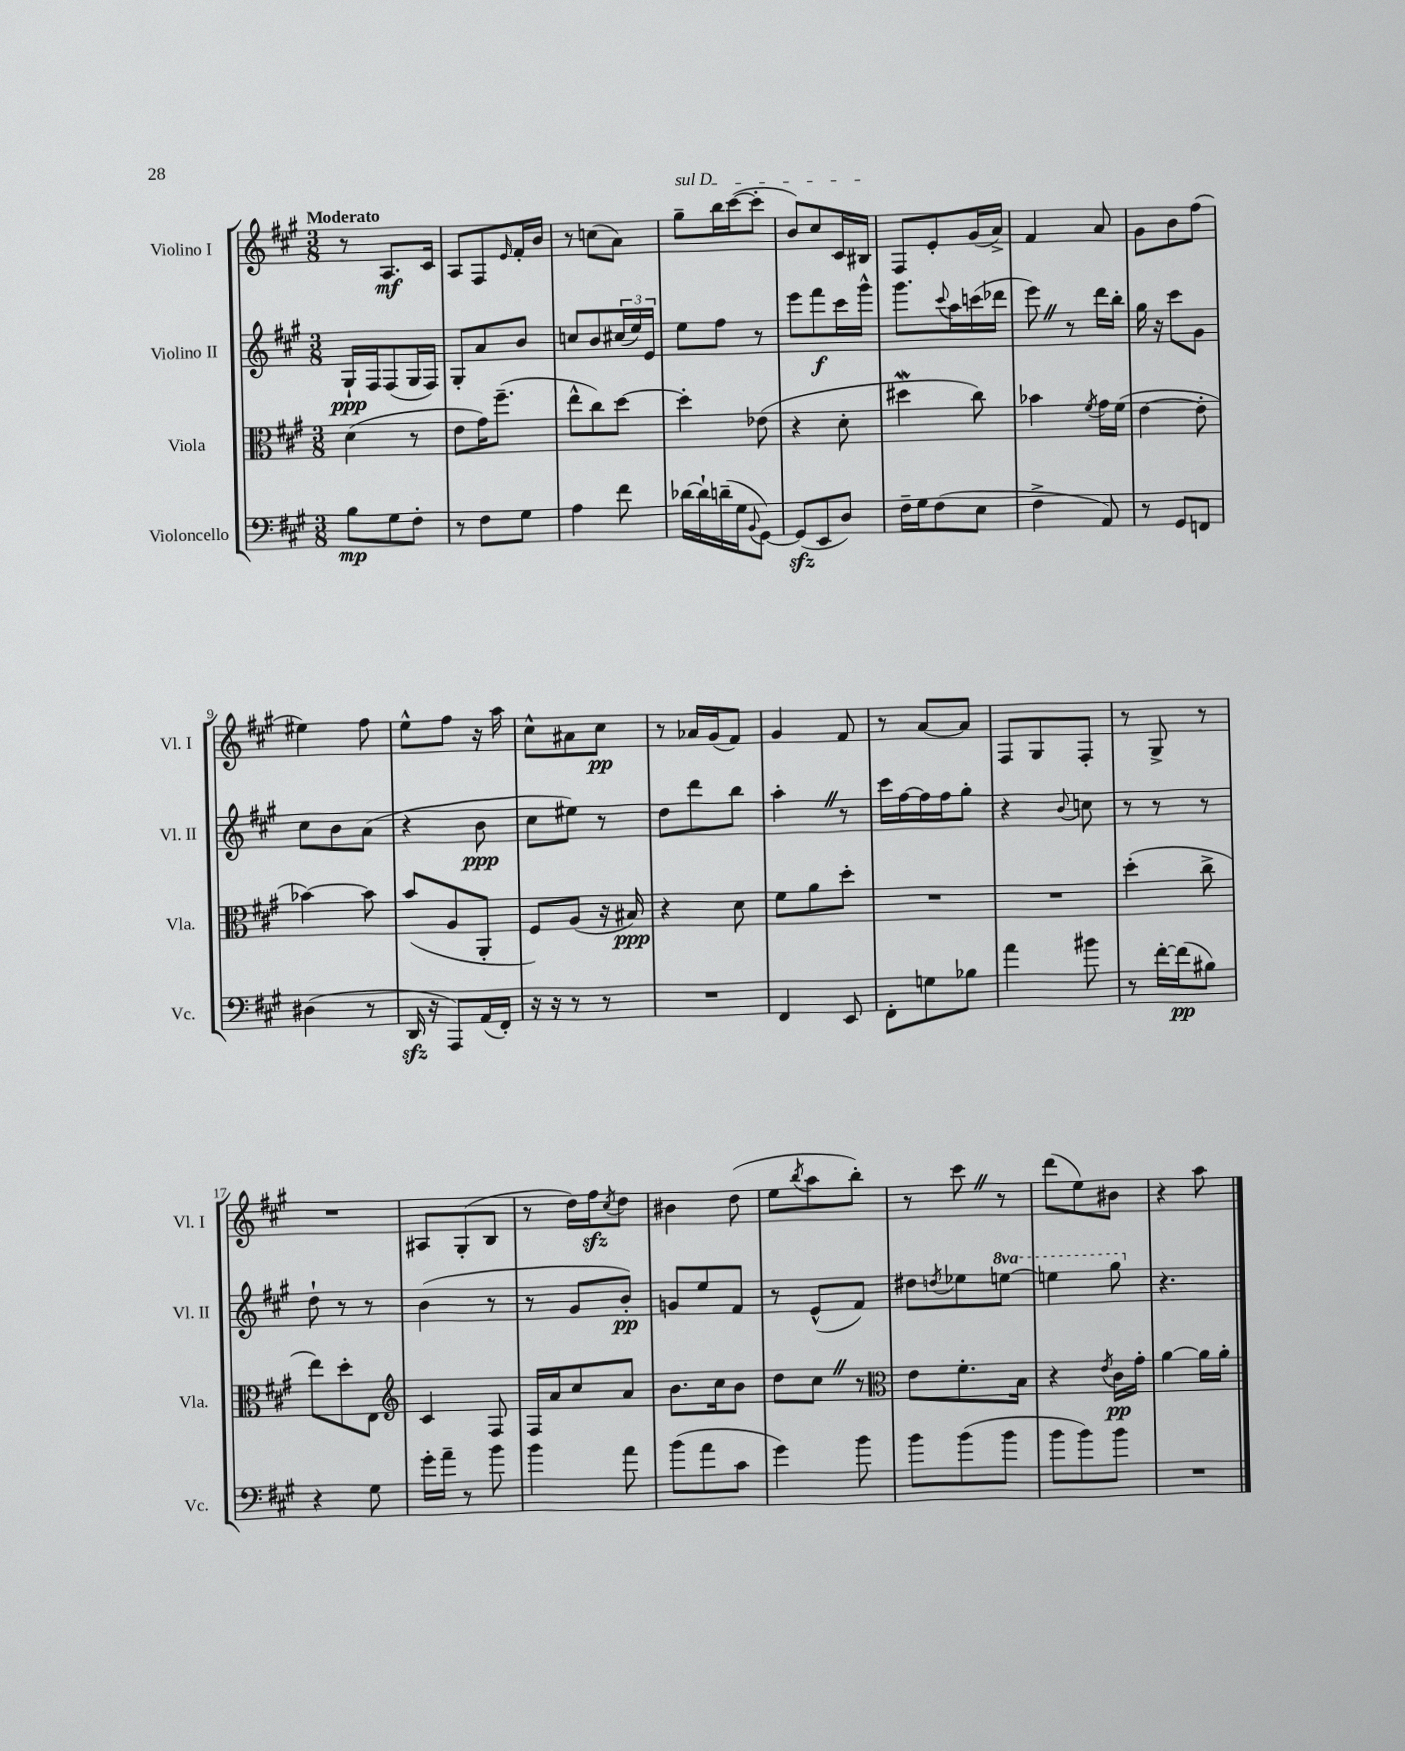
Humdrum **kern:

**kern	**kern	**kern	**kern
*staff4	*staff3	*staff2	*staff1
*clefF4	*clefC3	*clefG2	*clefG2
*k[f#c#g#]	*k[f#c#g#]	*k[f#c#g#]	*k[f#c#g#]
*M3/8	*M3/8	*M3/8	*M3/8
8B	(4d	16G#`	8r
.	.	16F#	.
8G#	.	(8F#	8.A
8F#'	8r	16G#	.
.	.	16F#)	16c#
=	=	=	=
8r	8e	8G#'	8A
8F#	16g#)	8a	8F#
.	(8.ff#~	.	.
.	.	.	16qqe
8G#	.	8b	16f#'
.	.	.	16b
=	=	=	=
4A	8ee^^	8cc	8r
.	8cc#)	8b	(8cc
8f#	[8dd	(24cc#	8a)
.	.	24ee)	.
.	.	24e	.
=	=	=	=
[16d-	4dd']	8ee	8gg#~
16d-`]	.	.	.
(16d~	.	8ff#	16bb
16G#	.	.	([16ccc#
8qqBB	.	.	.
[8GG#)	(8e-	8r	8ccc#']
=	=	=	=
(8GG#]	4r	8eee	8b)
8EE	.	8fff#	8cc#
8D)	8d'	16ccc#	16c#
.	.	16ggg#^^	16B#
=	=	=	=
16F#~	4dd#	8.ggg#	8F#
16G#	.	.	.
(8F#	.	.	8e'
.	.	8qqccc#	.
.	.	16aa	.
8E	8cc#)	(16ccc	(16g#
.	.	16ddd-	16a^)
=	=	=	=
4F#^	4b-	8eee)	4f#
.	.	8r	.
.	8qf#	.	.
8AA)	16g#	16ddd	8a
.	(16f#	16bb'	.
=	=	=	=
8r	[4e	16gg#	8g#
.	.	16r	.
8GG#	.	8ccc#	8b
8FF	8e']	8g#	(8ff#
=	=	=	=
(4D#	[4b-)	8cc#	4ee#)
.	.	8b	.
8r	8b-]	(8a	8ff#
=	=	=	=
16DD	(8b	4r	8ee^^
16r	.	.	.
8AAA)	8A	.	8ff#
(16AA	8AA'	8b	16r
16FF#')	.	.	16aa
=	=	=	=
16r	8F#)	8cc#	8cc#^^
16r	.	.	.
8r	(8A	8ee#)	8a#
8r	16r	8r	8cc#
.	16B#)	.	.
=	=	=	=
4.r	4r	8dd	8r
.	.	8ddd	16a-
.	.	.	(16g#
.	8d	8bb	8f#)
=	=	=	=
4FF#	8f#	4aa'	4g#
.	8a	.	.
8EE	8dd'	8r	8f#
=	=	=	=
8FF#'	4.r	16ccc#	8r
.	.	[16ff#	.
8G	.	16ff#]	[8a
.	.	16ff#	.
8B-	.	8gg#'	8a]
=	=	=	=
4a	4.r	4r	8F#
.	.	.	8G#
.	.	8qqb	.
8b#	.	8cc	8F#'
=	=	=	=
8r	(4dd'	8r	8r
[16f#'	.	8r	8G#^
(16f#]	.	.	.
8B#)	8cc#^	8r	8r
=	=	=	=
4r	8ee)	8dd`	4.r
.	8dd'	8r	.
8G#	8E	8r	.
=	=	=	=
*	*clefG2	*	*
16g#'	4c#	(4b	8A#
16a~	.	.	.
8r	.	.	(8G#'
8b	8F#	8r	8B
=	=	=	=
4b	16F#	8r	8r
.	16a	.	.
.	8cc#	8g#	16dd)
.	.	.	16ff#
.	.	.	8qcc#
8a	8a	8b')	8dd
=	=	=	=
(8b	8.b	8g	4b#
8a	.	8ee	.
.	16cc#	.	.
8c#	8b	8f#	(8dd
=	=	=	=
4g#)	8dd	8r	8ee
.	.	.	8qbb
.	8cc#	(8e^^	8aa
8b	8r	8f#)	8bb')
=	=	=	=
*	*clefC3	*	*
8b	8e	8dd#	8r
.	.	8qdd	.
(8b	8.f#'	8ee-	8ccc#
8b	.	[8eee	8r
.	16B	.	.
=	=	=	=
8b	4r	4eee]	(8ddd
8b)	.	.	8ee)
.	8qe	.	.
8b	16c#	8ggg#	8b#
.	16g#'	.	.
=	=	=	=
4.r	[4a	4.r	4r
.	16a]	.	8aa
.	16a'	.	.
==	==	==	==
*-	*-	*-	*-
